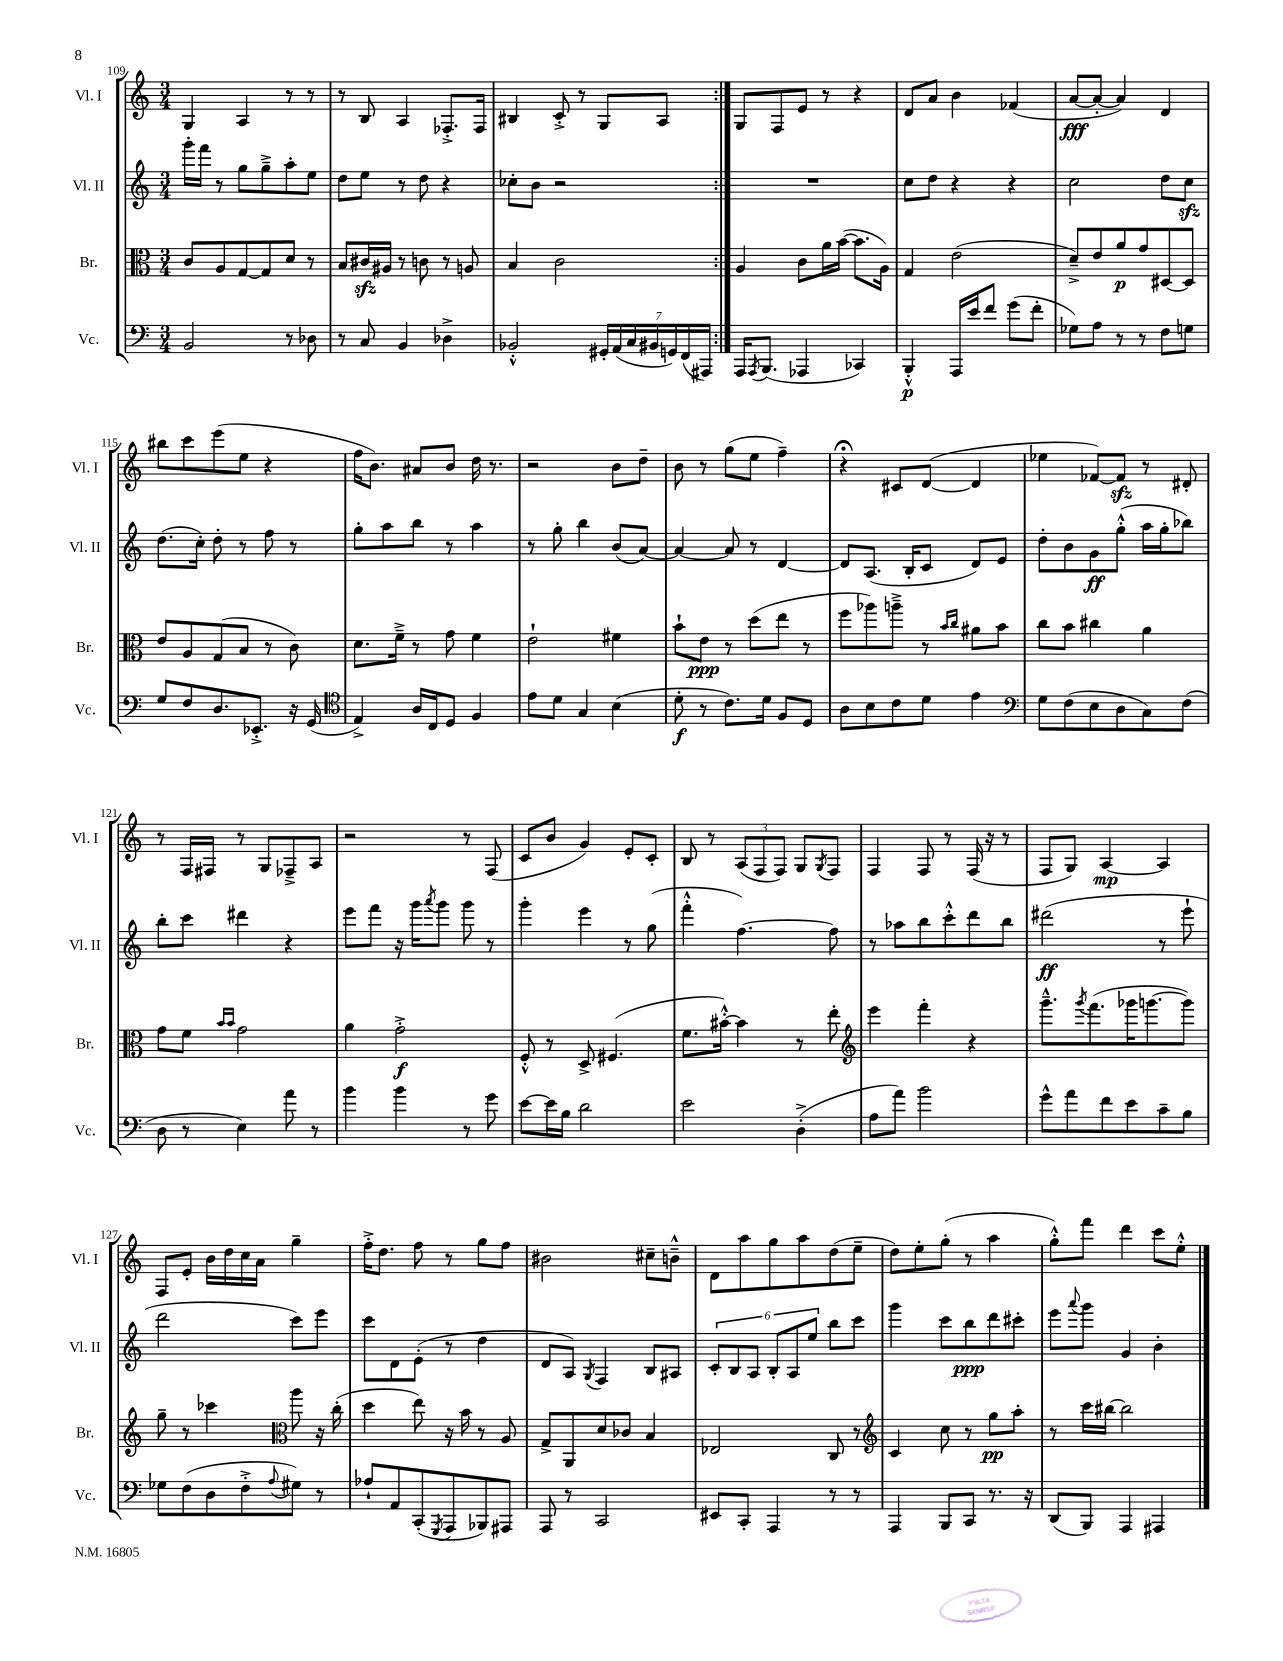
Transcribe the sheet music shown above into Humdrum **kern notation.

**kern	**dynam	**kern	**dynam	**kern	**dynam	**kern	**dynam
*part4	*part4	*part3	*part3	*part2	*part2	*part1	*part1
*staff4	*staff4	*staff3	*staff3	*staff2	*staff2	*staff1	*staff1
*I"Vc.	*	*I"Br.	*	*I"Vl. II	*	*I"Vl. I	*
*I'Vc.	*	*I'Br.	*	*I'Vl. II	*	*I'Vl. I	*
*clefF4	*	*clefC3	*	*clefG2	*	*clefG2	*
*k[]	*	*k[]	*	*k[]	*	*k[]	*
*M3/4	*	*M3/4	*	*M3/4	*	*M3/4	*
=109	=109	=109	=109	=109	=109	=109	=109
2BB/	.	8c/L	.	16ggg'\LL	.	4G/	.
.	.	.	.	16fff\JJ	.	.	.
.	.	8A/	.	8r	.	.	.
.	.	[8G/	.	8gg\L	.	4A/	.
.	.	8G/]	.	8gg~^\	.	.	.
8r	.	8d/J	.	8aa'\	.	8r	.
8D-X\	.	8r	.	8ee\J	.	8r	.
=110	=110	=110	=110	=110	=110	=110	=110
8r	.	8B/L	.	8dd\L	.	8r	.
8C/	.	16c#Xzz/L	.	8ee\J	.	8B/	.
.	.	16A#X/JJ	.	.	.	.	.
4BB/	.	8r	.	8r	.	4A/	.
.	.	8cn\	.	8dd\	.	.	.
4D-X^\	.	8r	.	4r	.	8.F-X'^/L	.
.	.	8An/	.	.	.	.	.
.	.	.	.	.	.	16F-/Jk	.
=111	=111	=111	=111	=111	=111	=111	=111
2BB-X'^^/	.	4B/	.	8cc-X'\L	.	4B#X/	.
.	.	.	.	8b\J	.	.	.
.	.	2c\	.	2r	.	8c'^/	.
.	.	.	.	.	.	8r	.
28GG#X'/LL	.	.	.	.	.	8G/L	.
(28AA/	.	.	.	.	.	.	.
28C/	.	.	.	.	.	.	.
28BB#X/	.	.	.	.	.	.	.
.	.	.	.	.	.	8A/J	.
28GGn/)	.	.	.	.	.	.	.
(28FF/	.	.	.	.	.	.	.
28AAA#X/JJ)	.	.	.	.	.	.	.
=112:|!	=112:|!	=112:|!	=112:|!	=112:|!	=112:|!	=112:|!	=112:|!
16AAA/KL	.	4A/	.	2.r	.	8G/L	.
8qAAA/	.	.	.	.	.	.	.
(8.BBB/J	.	.	.	.	.	.	.
.	.	.	.	.	.	8F/	.
4AAA-X/	.	8c\L	.	.	.	8e/J	.
.	.	16a\L	.	.	.	8r	.
.	.	([16b\JJ	.	.	.	.	.
4CC-X/)	.	8.b\L]	.	.	.	4r	.
.	.	16A\Jk)	.	.	.	.	.
=113	=113	=113	=113	=113	=113	=113	=113
4BBB'^^/	p	4G/	.	8cc\L	.	8d/L	.
.	.	.	.	8dd\J	.	8a/J	.
16AAA/LL	.	(2e\	.	4r	.	4b\	.
16e/J	.	.	.	.	.	.	.
8f/J	.	.	.	.	.	.	.
(8g\L	.	.	.	4r	.	(4f-X/	.
8f'\J	.	.	.	.	.	.	.
=114	=114	=114	=114	=114	=114	=114	=114
8G-X\L)	.	8d~^/L)	.	2cc\	.	[8a/L	fff
8A\J	.	8e/	.	.	.	8a'/J_	.
8r	.	8a/	p	.	.	4a/])	.
8r	.	8g/	.	.	.	.	.
8F\L	.	[8D#X/	.	8dd\L	.	4d/	.
8Gn\J	.	8D#/J]	.	8cczz\J	.	.	.
!!LO:LB:g=z
=115	=115	=115	=115	=115	=115	=115	=115
8G/L	.	8e/L	.	(8.dd\L	.	8bb#X\L	.
8F/	.	8A/	.	.	.	8ccc\	.
.	.	.	.	16cc'\Jk)	.	.	.
8.D/	.	(8G/	.	8dd'\	.	(8eee\	.
.	.	8B/J	.	8r	.	8ee\J	.
8.EE-X'^/J	.	.	.	.	.	.	.
.	.	8r	.	8ff\	.	4r	.
16r	.	8c\)	.	8r	.	.	.
(16GG/	.	.	.	.	.	.	.
=116	=116	=116	=116	=116	=116	=116	=116
*clefC4	*	*	*	*	*	*	*
4E^/)	.	8.d\L	.	8gg'\L	.	16ff\KL	.
.	.	.	.	.	.	8.b\J)	.
.	.	.	.	8aa\	.	.	.
.	.	16f~^\Jk	.	.	.	.	.
16A/LL	.	8r	.	8bb\J	.	8a#X/L	.
16C/J	.	.	.	.	.	.	.
8D/J	.	8g\	.	8r	.	8b/J	.
4F/	.	4f\	.	4aa\	.	16dd\	.
.	.	.	.	.	.	8.r	.
=117	=117	=117	=117	=117	=117	=117	=117
8e\L	.	2e`\	.	8r	.	2r	.
8d\J	.	.	.	8gg'\	.	.	.
4G/	.	.	.	4bb\	.	.	.
(4B\	.	4f#X\	.	(8b/L	.	8b\L	.
.	.	.	.	[8a/J)	.	8dd~\J	.
=118	=118	=118	=118	=118	=118	=118	=118
8d'\	f	8b`\L	.	4a/_	.	8b\	.
8r	.	8e\J	ppp	.	.	8r	.
8.c\L)	.	8r	.	8a/]	.	(8gg\L	.
.	.	(8dd\L	.	8r	.	8ee\J	.
16d\Jk	.	.	.	.	.	.	.
8F/L	.	8ee\J	.	[4d/	.	4ff~\)	.
8D/J	.	8r	.	.	.	.	.
=119	=119	=119	=119	=119	=119	=119	=119
8A\L	.	8ff\L	.	8d/L]	.	4r;<	.
8B\	.	8aa-X\)	.	(8.A/J	.	.	.
8c\	.	8aan~^\J	.	.	.	8c#X/L	.
.	.	.	.	16B'/KL	.	.	.
8d\J	.	8r	.	8c/J	.	([8d/J	.
.	.	16qqb/LL	.	.	.	.	.
.	.	16qqcc/JJ	.	.	.	.	.
4e\	.	8a#X\L	.	8d/L)	.	4d/]	.
.	.	8b\J	.	8e/J	.	.	.
=120	=120	=120	=120	=120	=120	=120	=120
*clefF4	*	*	*	*	*	*	*
8G\L	.	8cc\L	.	8dd'\L	.	4ee-X\	.
(8F\	.	8b\J	.	8b\	.	.	.
8E\	.	4cc#X\	.	8g\	ff	[8f-X/L)	.
8D\	.	.	.	(8gg'^^\J	.	8f-zz/J]	.
8C\)	.	4a\	.	16aa\LL	.	8r	.
.	.	.	.	16gg'\J	.	.	.
(8F\J	.	.	.	8bb-X\J)	.	8d#X'/	.
!!LO:LB:g=z
=121	=121	=121	=121	=121	=121	=121	=121
8D\	.	8g\L	.	8bb'\L	.	8r	.
8r	.	8f\J	.	8ccc\J	.	16F/LL	.
.	.	.	.	.	.	16F#X/JJ	.
.	.	16qqb/LL	.	.	.	.	.
.	.	16qqb/JJ	.	.	.	.	.
4E\)	.	2g\	.	4ddd#X\	.	8r	.
.	.	.	.	.	.	8G/L	.
8a\	.	.	.	4r	.	8F-X~^/	.
8r	.	.	.	.	.	8A/J	.
=122	=122	=122	=122	=122	=122	=122	=122
4b\	.	4a\	.	8eee\L	.	2r	.
.	.	.	.	8fff\J	.	.	.
4b\	.	2g'^\	f	16r	.	.	.
.	.	.	.	16ggg\KL	.	.	.
.	.	.	.	8qaaa/	.	.	.
.	.	.	.	8ggg\J	.	.	.
8r	.	.	.	8ggg\	.	8r	.
8g\	.	.	.	8r	.	(8F/	.
=123	=123	=123	=123	=123	=123	=123	=123
[8e\L	.	8F'^^/	.	4ggg'\	.	8c/L	.
16e\L]	.	8r	.	.	.	8b/J	.
16B\JJ	.	.	.	.	.	.	.
2d\	.	8D^/	.	4eee\	.	4g/)	.
.	.	(4.F#X/	.	.	.	.	.
.	.	.	.	8r	.	8e'/L	.
.	.	.	.	(8gg\	.	8c'/J	.
=124	=124	=124	=124	=124	=124	=124	=124
2e\	.	8.f\L	.	4fff'^^\	.	8B/	.
.	.	.	.	.	.	8r	.
.	.	[16b#X'^^\Jk)	.	.	.	.	.
.	.	4b#\]	.	[4.ff\)	.	(12A/L	.
.	.	.	.	.	.	12F/	.
.	.	.	.	.	.	12F/J)	.
(4D'^\	.	8r	.	.	.	8G/L	.
.	.	.	.	.	.	8qG/	.
.	.	8ee'\	.	8ff\]	.	8F/J	.
=125	=125	=125	=125	=125	=125	=125	=125
*	*	*clefG2	*	*	*	*	*
8A\L	.	4eee\	.	8r	.	4F/	.
8a\J)	.	.	.	8aa-X\L	.	.	.
2b\	.	4fff'\	.	8bb\	.	8F/	.
.	.	.	.	8ccc'^^\	.	8r	.
.	.	4r	.	8ddd\	.	(16F/	.
.	.	.	.	.	.	16r	.
.	.	.	.	8bb\J	.	8r	.
=126	=126	=126	=126	=126	=126	=126	=126
8g^^\L	.	8.ggg~^^\L	.	(2ddd#X\	ff	8F/L	.
8a\	.	.	.	.	.	8G/J)	.
.	.	8qggg/	.	.	.	.	.
.	.	(8.fff\	.	.	.	.	.
8f\	.	.	.	.	.	[4A/	mp
8e\	.	16ggg-X\K	.	.	.	.	.
.	.	[8.gggn\	.	.	.	.	.
8c~\	.	.	.	8r	.	4A/]	.
8B\J	.	8ggg\J])	.	8eee`\	.	.	.
!!LO:LB:g=z
=127	=127	=127	=127	=127	=127	=127	=127
8G-X\L	.	8gg~\	.	2ddd\	.	8F/L	.
(8F\	.	8r	.	.	.	8e'/J	.
8D\	.	4ccc-X\	.	.	.	16b\LL	.
.	.	.	.	.	.	16dd\	.
8F'^\	.	.	.	.	.	16cc\	.
.	.	.	.	.	.	16a\JJ	.
8qqA/	.	.	.	.	.	.	.
*	*	*clefC3	*	*	*	*	*
8G#X\J)	.	8aa\	.	8ccc\L)	.	4gg~\	.
8r	.	16r	.	8eee\J	.	.	.
.	.	(16cc'\	.	.	.	.	.
=128	=128	=128	=128	=128	=128	=128	=128
8A-X`/L	.	4dd\	.	8ccc\L	.	16ff'^\KL	.
.	.	.	.	.	.	8.dd\J	.
8AA/	.	.	.	8d\	.	.	.
(8CC'/	.	8ee\)	.	(8e'\J	.	8ff\	.
8qGGG/	.	.	.	.	.	.	.
8AAA/	.	16r	.	8r	.	8r	.
.	.	16b\	.	.	.	.	.
8BBB-X/)	.	8r	.	4dd\	.	8gg\L	.
8AAA#X/J	.	8A/	.	.	.	8ff\J	.
=129	=129	=129	=129	=129	=129	=129	=129
8AAA/	.	8G^/L	.	8d/L	.	2b#X\	.
8r	.	8AA/	.	8A/J)	.	.	.
.	.	.	.	8qG/	.	.	.
2CC/	.	8d/	.	4F/	.	.	.
.	.	8c-X/J	.	.	.	.	.
.	.	4B/	.	8B/L	.	8cc#X~\L	.
.	.	.	.	8A#X/J	.	8bn~^^\J	.
=130	=130	=130	=130	=130	=130	=130	=130
8EE#X/L	.	2E-X/	.	12c'/L	.	8d\L	.
.	.	.	.	12B/	.	.	.
8CC'/J	.	.	.	.	.	8aa\	.
.	.	.	.	12A/J	.	.	.
4AAA/	.	.	.	12B'/L	.	8gg\	.
.	.	.	.	12A/	.	.	.
.	.	.	.	.	.	8aa\	.
.	.	.	.	12ee/J	.	.	.
8r	.	8C/	.	8bb\L	.	(8dd\	.
8r	.	8r	.	8ccc\J	.	8ee~\J	.
=131	=131	=131	=131	=131	=131	=131	=131
*	*	*clefG2	*	*	*	*	*
4AAA/	.	4c/	.	4ggg\	.	8dd\L)	.
.	.	.	.	.	.	8ee'\	.
8BBB/L	.	8cc\	.	8ccc\L	.	(8gg'\J	.
8CC/J	.	8r	.	8bb\	ppp	8r	.
8.r	.	8gg\L	pp	8ddd\	.	4aa\	.
.	.	8aa'\J	.	8ccc#X'\J	.	.	.
16r	.	.	.	.	.	.	.
=132	=132	=132	=132	=132	=132	=132	=132
(8DD/L	.	8r	.	8eee\L	.	8gg'^^\L)	.
.	.	.	.	8qqaaa/	.	.	.
8BBB/J)	.	16ccc\LL	.	8ggg\J	.	8fff\J	.
.	.	[16bb#X\JJ	.	.	.	.	.
4AAA/	.	2bb#\]	.	4g/	.	4ddd\	.
4AAA#X/	.	.	.	4b'\	.	8ccc\L	.
.	.	.	.	.	.	8ee'^^\J	.
==	==	==	==	==	==	==	==
*-	*-	*-	*-	*-	*-	*-	*-
